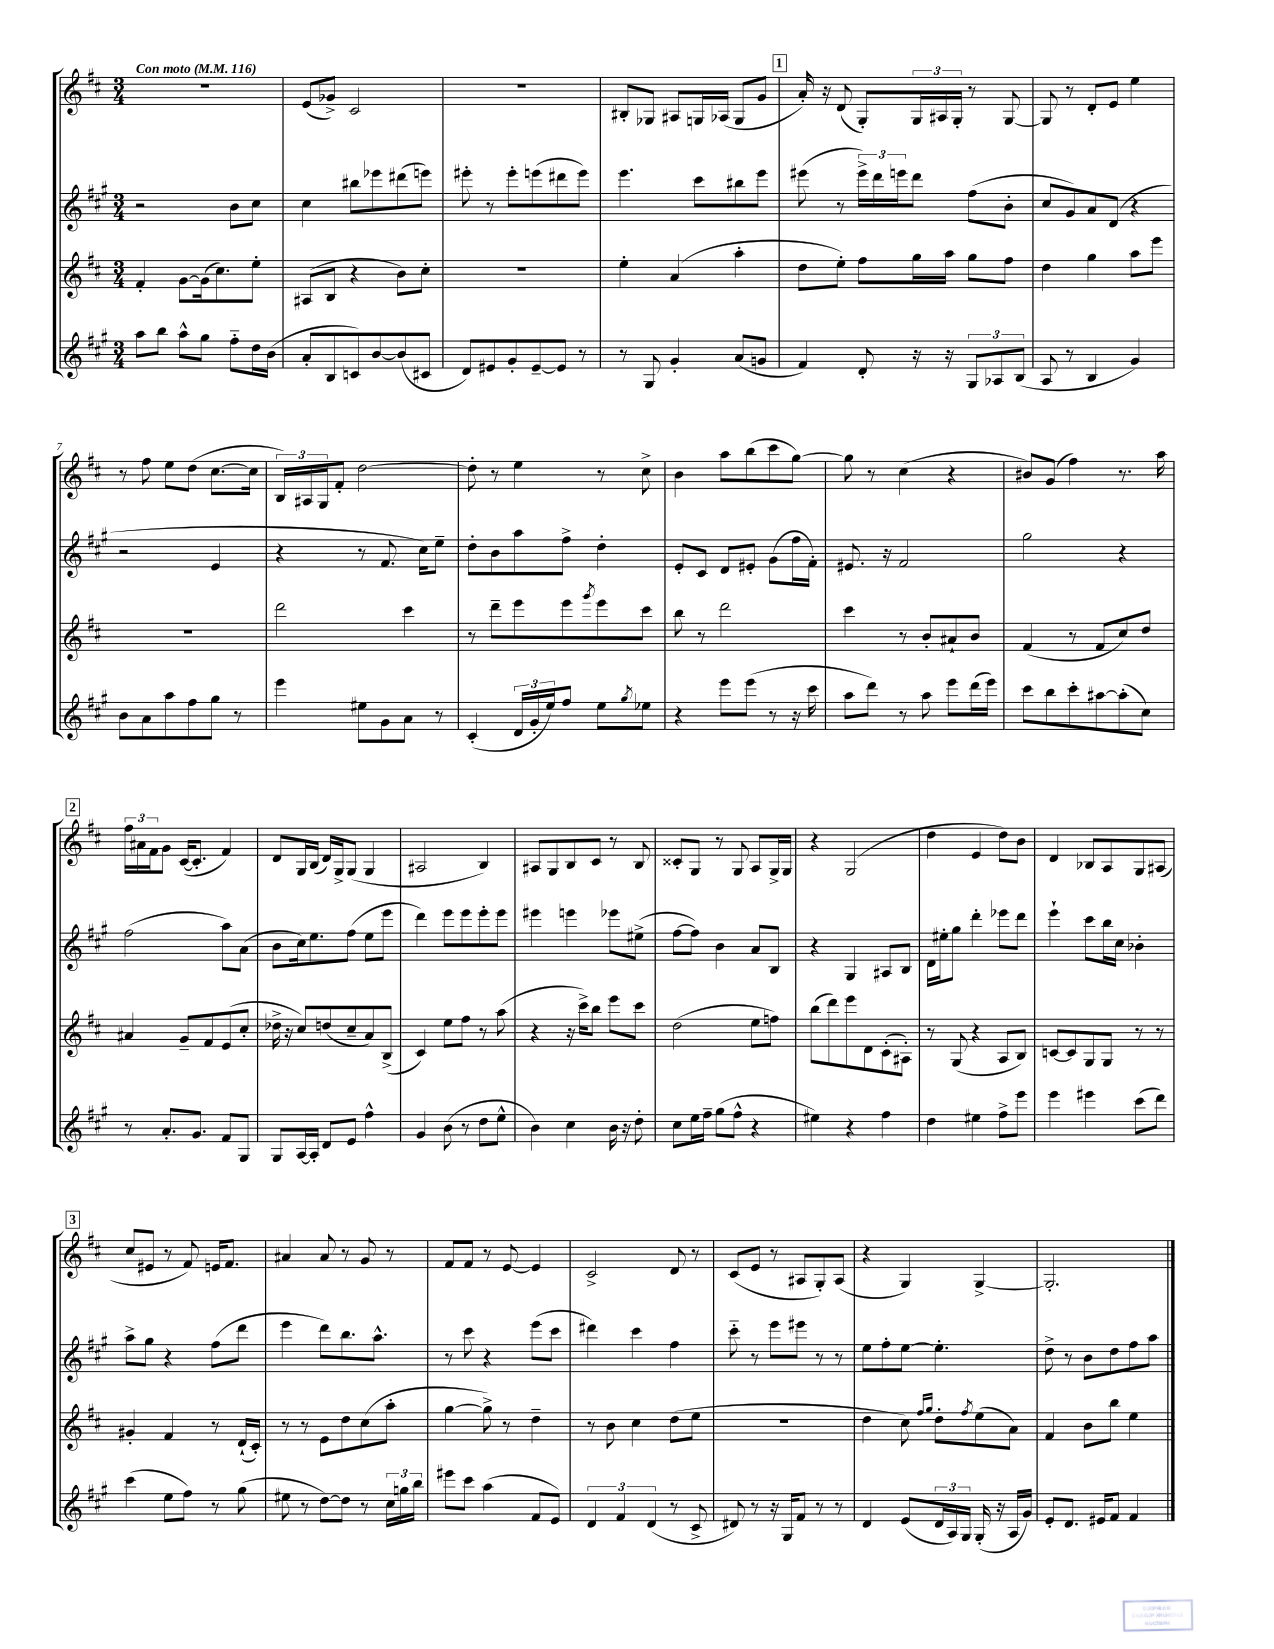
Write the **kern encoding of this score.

**kern	**kern	**kern	**kern
*part4	*part3	*part2	*part1
*staff4	*staff3	*staff2	*staff1
*clefG2	*clefG2	*clefG2	*clefG2
*k[f#c#g#]	*k[f#c#]	*k[f#c#g#]	*k[f#c#]
*M3/4	*M3/4	*M3/4	*M3/4
*MM116	*MM116	*MM116	*MM116
=1	=1	=1	=1
!	!	!	!LO:TX:a:B:t=Con moto
8aa\L	4f#'/	2r	2.r
8bb\J	.	.	.
8aa^^\L	[8g\L	.	.
8gg#\J	(16g\k]	.	.
.	8.cc#\)	.	.
8ff#\L	.	8b\L	.
16dd\L	8ee'\J	8cc#\J	.
(16b\JJ	.	.	.
=2	=2	=2	=2
8a'/L	(8A#X/L	4cc#\	(8e/L
8B/	8B/J	.	8g-X^/J)
8cn/)	4r	8bb#X\L	2c#/
[8b/	.	8eee-X\	.
(8b/]	8b\L)	(8ddd#X\	.
8c#X/J	8cc#'\J	8eeen\J)	.
=3	=3	=3	=3
8d/L)	2.r	8eee#X'\	2.r
8e#X/	.	8r	.
8g#'/	.	8eee#'\L	.
[8e#~/	.	(8eeen\	.
8e#/J]	.	8ddd#X\	.
8r	.	8eee\J)	.
=4	=4	=4	=4
8r	4ee'\	4.eee\	8B#X'/L
8G#/	.	.	8G-X/J
4g#'/	(4a/	.	8A#X/L
.	.	8ccc#\L	16Gn/L
.	.	.	(16A-X/JJ
(8a/L	4aa'\	8bb#X\	8G/L
8gn/J	.	8eee\J	8g/J
!!LO:REH:place=s1:t=1
=5	=5	=5	=5
4f#/)	8dd\L	(8eee#X\	16a'/)
.	.	.	16r
.	8ee'\J)	8r	(8d/
8d'/	8ff#\L	24eee#^\LL)	8G'/L)
.	.	24ddd\	.
.	.	24eeen\J	.
16r	16gg\L	8ddd\J	24G/L
.	.	.	24A#X/
16r	16aa\JJ	.	.
.	.	.	24G'/JJ
12G#/L	8gg\L	(8ff#\L	8r
12A-X/	.	.	.
.	8ff#\J	8b'\J	[8G/
(12B/J	.	.	.
=6	=6	=6	=6
8A/	4dd\	8cc#/L	8G/]
8r	.	8g#/)	8r
4B/	4gg\	8a/	8d'/L
.	.	(8d/J	8e/J
4g#/)	8aa\L	4r	4ee\
.	8eee\J	.	.
!!LO:LB:g=z
=7	=7	=7	=7
8b\L	2.r	2r	8r
8a\	.	.	8ff#\
8aa\	.	.	8ee\L
8ff#\	.	.	(8dd\J
8gg#\J	.	4e/	[8.cc#\L
8r	.	.	.
.	.	.	16cc#\Jk]
=8	=8	=8	=8
4eee\	2ddd\	4r	24B/LL)
.	.	.	24A#X/
.	.	.	24G/J
.	.	.	8f#'/J
8ee#X\L	.	8r	[2dd\
8g#\	.	8.f#/	.
8a\J	4ccc#\	.	.
.	.	16cc#\KL)	.
8r	.	8ee~\J	.
=9	=9	=9	=9
(4c#'/	8r	8dd'\L	8dd'\]
.	8ddd~\L	8b\	8r
24d/LL	8eee\	8aa\	4ee\
24g#'/	.	.	.
24ee/J)	.	.	.
8ff#/J	8eee\	8ff#^\J	.
.	8qggg/	.	.
8ee\L	8eee\	4dd'\	8r
8qgg#/	.	.	.
8ee-X\J	8ccc#\J	.	8cc#^\
=10	=10	=10	=10
4r	8bb\	8e'/L	4b\
.	8r	8c#/J	.
8eee\L	2ddd\	8d/L	8aa\L
(8eee\J	.	8e#X'/J	(8bb\
8r	.	(8g#\L	8ccc#\
16r	.	16ff#\L	[8gg\J)
16ccc#\	.	16f#'\JJ)	.
=11	=11	=11	=11
8aa\L	4ccc#\	8.e#X/	8gg\]
8ddd\J)	.	.	8r
.	.	16r	.
8r	8r	2f#/	(4cc#\
8aa\	8b'/L	.	.
8eee\L	8a#X`/	.	4r
(16ddd\L	8b/J	.	.
16eee\JJ)	.	.	.
=12	=12	=12	=12
8ccc#\L	(4f#/	2gg#\	8b#X/L)
8bb\	.	.	(8g/J
8ccc#'\	8r	.	4ff#\)
[8aa#X\	8f#/L	.	.
(8aa#'\]	8cc#/)	4r	8.r
8cc#\J)	8dd/J	.	.
.	.	.	16aa\
!!LO:LB:g=z
!!LO:REH:place=s1:t=2
=13	=13	=13	=13
8r	4a#X/	(2ff#\	24ff#\LL
.	.	.	24a#X\
.	.	.	24f#\J
8.a'/L	.	.	8g\J
.	8g~/L	.	([16c#/KL
8.g#/J	.	.	8.c#'/J]
.	8f#/	.	.
8f#/L	(8e/	8aa\L)	4f#/)
8G#/J	8cc#'/J	(8a\J	.
=14	=14	=14	=14
8G#/L	16dd-X^\	8b\L	8d/L
.	16r	.	.
[16A/L	8cc#/L)	16cc#\k)	16G/L
16A'/JJ]	.	8.ee\	(16B/JJ
8d/L	(8ddn/	.	16d/LL)
.	.	.	16G^/J
8e/J	8cc#~/	(8ff#\J	(8G/J
4ff#^^\	8a/)	8ee\L	4G/
.	(8B^/J	8eee\J	.
=15	=15	=15	=15
4g#/	4c#/)	4ddd\)	2A#X/
(8b\	8ee\L	8eee\L	.
8r	8ff#\J	8eee\	.
8dd\L	8r	8eee'\	4B/)
8ee^^\J	(8aa\	8eee\J	.
=16	=16	=16	=16
4b\)	4r	4eee#X\	8A#X/L
.	.	.	8G/
4cc#\	16r	4eeen\	8B/
.	16ccc#^\KL)	.	.
.	8bb\J	.	8c#/J
16b\	8eee\L	8eee-X\L	8r
16r	.	.	.
8dd'\	8ccc#\J	(8ee#X^\J	8B/
=17	=17	=17	=17
8cc#\L	(2dd\	[8ff#\L	8c##X'/L
16ee\L	.	8ff#\J])	8G/J
16ff#~\JJ	.	.	.
(8gg#\L	.	4b\	8r
8ff#^^\J	.	.	8G/
4r	8ee\L	8a/L	8A/L
.	8ffn\J)	8B/J	16G^/L
.	.	.	16G/JJ
=18	=18	=18	=18
4ee#X\)	(8bb\L	4r	4r
.	8ddd\)	.	.
4r	8eee\	4G#/	(2G/
.	8d\	.	.
4ff#\	(8c#'\	8A#X/L	.
.	8A#X'\J)	8B/J	.
=19	=19	=19	=19
4dd\	8r	16d\LL	4dd\
.	.	16ee#X'\J	.
.	(8G/	8gg#\J	.
4ee#X\	4r	4ddd'\	4e/
8ff#^\L	8A/L	8eee-X\L	8dd\L)
8eee\J	8B/J)	8ddd\J	8b\J
=20	=20	=20	=20
4eee\	[8cn/L	4eee`\	4d/
.	8c/]	.	.
4eee#X\	8G/	8ccc#\L	8B-X/L
.	8G/J	16bb\L	8A/
.	.	16cc#\JJ	.
(8ccc#\L	8r	4b-X'\	8G/
8ddd\J)	8r	.	(8A#X/J
!!LO:LB:g=z
!!LO:REH:place=s1:t=3
=21	=21	=21	=21
(4ccc#\	4g#X'/	8aa^\L	8cc#/L
.	.	8gg#\J	8e#X/J
8ee\L	4f#/	4r	8r
8ff#\J)	.	.	8f#/)
8r	8r	(8ff#\L	16en/KL
.	.	.	8.f#/J
(8gg#\	(16d`/LL	8ddd\J	.
.	16c#'/JJ)	.	.
=22	=22	=22	=22
8ee#X\	8r	4eee\	4a#X/
8r	8r	.	.
[8dd\L)	8e\L	8ddd\L)	8a#/
8dd\J]	8dd\	8.bb\	8r
8r	(8cc#\	.	8g/
.	.	8.aa^^\J	.
24cc#\LL	8aa'\J	.	8r
24ggn\	.	.	.
24bb\JJ	.	.	.
=23	=23	=23	=23
8eee#X\L	[4gg\	8r	8f#/L
8ccc#\J	.	8ccc#\	8f#/J
(4aa\	8gg^\])	4r	8r
.	8r	.	[8e/
8f#/L	4dd~\	(8eee\L	4e/]
8e/J)	.	8ccc#\J	.
=24	=24	=24	=24
6d/	8r	4ddd#X\)	2c#^/
.	8b\	.	.
6f#/	.	.	.
.	4cc#\	4ccc#\	.
(6d/	.	.	.
8r	(8dd\L	4ff#\	8d/
8c#^/	8ee\J	.	8r
=25	=25	=25	=25
8d#X/)	2.r	8ccc#\	(8c#/L
8r	.	8r	8e/J
16r	.	8eee\L	8r
16G#/KL	.	.	.
8f#/J	.	8eee#X\J	8A#X/L
8r	.	8r	8G'/)
8r	.	8r	(8A#/J
=26	=26	=26	=26
4d/	4dd\	8ee\L	4r
.	.	8ff#'\	.
(8e/L	8cc#\)	[8ee\J	4G/)
.	16qqff#/LL	.	.
.	16qqgg/JJ	.	.
24d/L	8dd'\L	4.ee'\]	.
24A/)	.	.	.
24G#/JJ	.	.	.
.	8qff#/	.	.
(16G#'/	(8ee\	.	[4G^/
16r	.	.	.
16A/LL	8a\J)	.	.
16g#/JJ)	.	.	.
=27	=27	=27	=27
8e'/L	4f#/	8dd^\	2.G'/]
8.d/J	.	8r	.
.	8b\L	8b\L	.
16e#X/KL	.	.	.
8f#/J	8bb\J	8dd\	.
4f#/	4ee\	8ff#\	.
.	.	8aa\J	.
==	==	==	==
*-	*-	*-	*-
